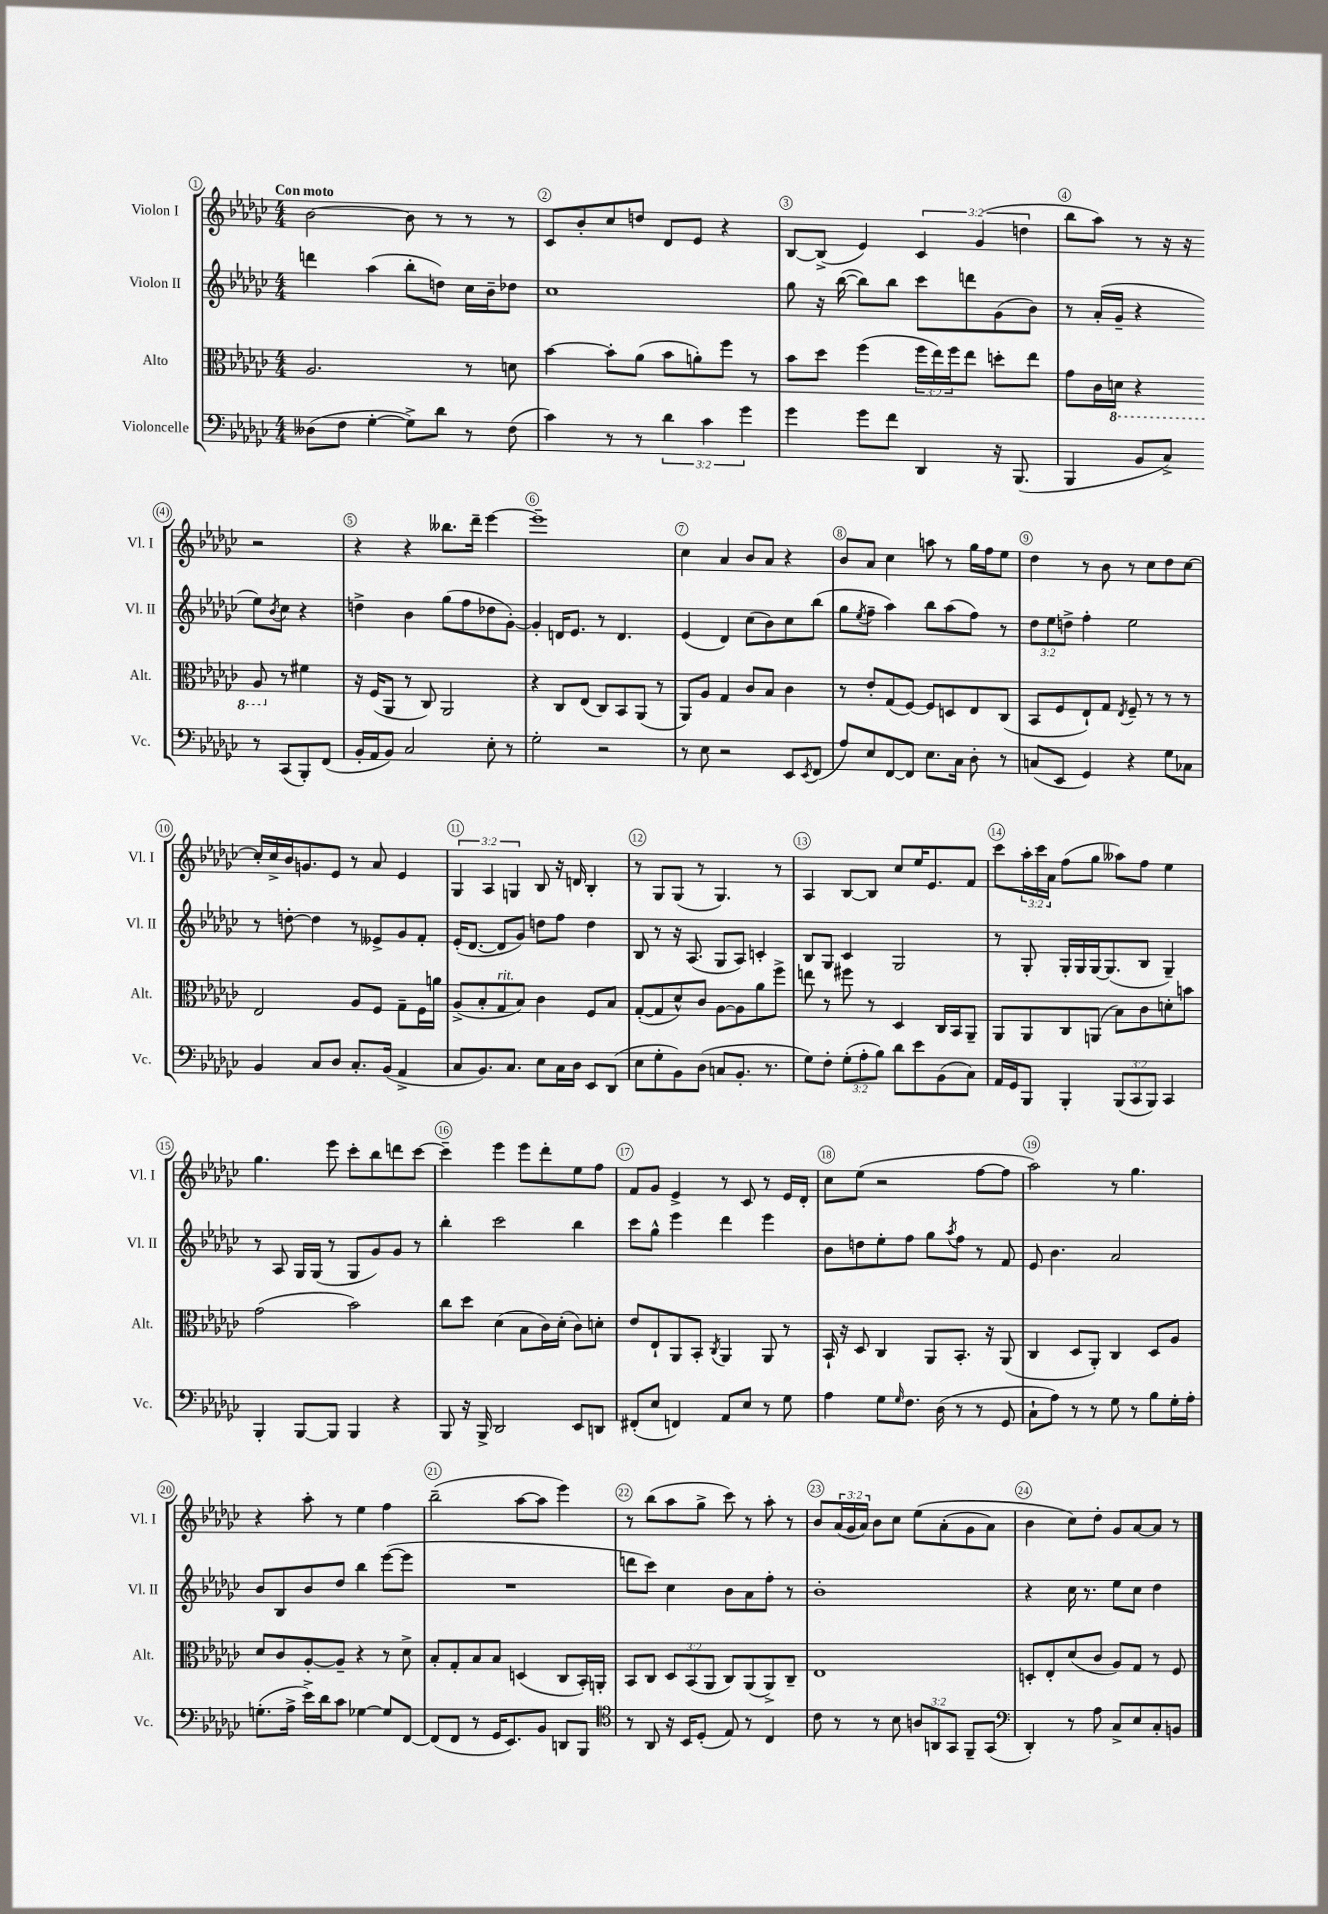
<<
\new StaffGroup <<
\new Staff = "s0" \with { instrumentName = "Violon I" shortInstrumentName = "Vl. I" } {
    \clef treble \key ges \major \numericTimeSignature \time 4/4 \override Staff.TupletNumber.text = #tuplet-number::calc-fraction-text \tempo "Con moto"
    bes'2~ bes'8 r8 r8 r8 |
    ces'8 bes'8-. ces''8 d''8 des'8 ees'8 r4 |
    bes8~ bes8->( ees'4) \tuplet 3/2 { ces'4 ges'4( d''4 } |
    bes''8 aes''8) r8 r16 r16 r2 |
    r4 r4 beses''8. des'''16-- ees'''4~ |
    ees'''1-- |
    ces''4 aes'4 bes'8 aes'8 r4 |
    bes'8 aes'8 ces''4 a''8 r8 ges''16 f''16 ees''8 |
    des''4 r8 bes'8 r8 ces''8 des''8 ces''8~ |
    ces''16-. ces''16-> bes'16 g'8. ees'8 r8 aes'8 ees'4 |
    \tuplet 3/2 { ges4 aes4 g4 } bes8 r16 d'16 bes4-. |
    r8 ges8 ges8( r8 ges4.) r8 |
    aes4 bes8~ bes8 ces''8 ees''16 ees'8. f'8 |
    ces'''8 \tuplet 3/2 { aes''16-. ces'''16 aes'16 } f''8( ges''8 aeses''8) f''8 ees''4 |
    ges''4. ees'''8 ces'''8-. bes''8 d'''8 ces'''8~ |
    ces'''4-- ees'''4 ees'''8 des'''8-. ees''8 f''8 |
    f'8 ges'8 ees'4-> r8 ces'8 r8 ees'16 des'16-. |
    ces''8 ees''8( r2 f''8~ f''8 |
    aes''2) r8 ges''4. |
    r4 aes''8-. r8 ees''4 f''4 |
    bes''2--( aes''8~ aes''8 ees'''4) |
    r8 bes''8( aes''8 ges''8-> ces'''8) r8 aes''8-. r8 |
    bes'8 \tuplet 3/2 { aes'16( ges'16 aes'16) } bes'8 ces''8 ees''8\( aes'8-.( ges'8 aes'8) |
    bes'4 ces''8\) des''8-. ges'8 aes'8~ aes'8 r8 \bar "|." |
}
\new Staff = "s1" \with { instrumentName = "Violon II" shortInstrumentName = "Vl. II" } {
    \clef treble \key ges \major \numericTimeSignature \time 4/4 \override Staff.TupletNumber.text = #tuplet-number::calc-fraction-text
    d'''4 aes''4( bes''8-. d''8) ces''16 bes'16-- des''8 |
    ces''1 |
    ges''8 r16 bes''16~( bes''8) bes''8 ces'''8 d'''8 ges'8( bes'8) |
    r8 aes'16-.( ges'16-- r4 ees''8) \acciaccatura { bes'8 } ces''8 r4 |
    d''4-> bes'4 ges''8( f''8 des''8 ges'8~-.) |
    ges'4-. d'16 ees'8. r8 d'4. |
    ees'4( des'4) ces''8( bes'8) ces''8 bes''8( |
    ges''8 \acciaccatura { ees''8 } f''8-- aes''4) bes''8 aes''8( f''8) r8 |
    \tuplet 3/2 { des''8 ees''8 d''8-> } f''4-. ees''2 |
    r8 d''8~-. d''4 r8 eeses'8-> ges'8 f'8-. |
    ees'16-.( des'8.~ des'8 ges'8) d''8 f''8 d''4 |
    bes8 r8 r16 aes8.( ges8 aes8) c'4-. |
    bes8 ges8 ces'4 ges2 |
    r8 ges8-. ges16-. ges16 ges16~ ges8.( bes8 ges4--) |
    r8 aes8 ges16 ges16( r8 ges8 ges'8) ges'8 r8 |
    bes''4-. ces'''2 bes''4 |
    ces'''8 ges''8-^ ees'''4 des'''4 ees'''4 |
    bes'8 d''8 ees''8-. f''8 ges''8 \acciaccatura { aes''8 } f''8 r8 f'8 |
    ees'8 bes'4. aes'2 |
    bes'8 bes8 bes'8 des''8 bes''4 ees'''8~( ees'''8 |
    R1 |
    d'''8 ces'''8) ces''4 bes'8 aes'8 f''8-. r8 |
    bes'1-. |
    r4 ces''16 r8. ees''8 ces''8 des''4 \bar "|." |
}
\new Staff = "s2" \with { instrumentName = "Alto" shortInstrumentName = "Alt." } {
    \clef alto \key ges \major \numericTimeSignature \time 4/4 \override Staff.TupletNumber.text = #tuplet-number::calc-fraction-text
    aes2. r8 d'8 |
    bes'4~ bes'8-. aes'8( bes'8 a'8-.) f''8 r8 |
    bes'8 des''8 f''4( \tuplet 3/2 { f''16 ees''16) f''16 } ees''8 d''8-. ees''8 |
    ges'8 ces'16 \ottava #-1 d16 r4 aes,8 \ottava #0 r8 fis'4 |
    r16 f16( aes,8 r8 ces8) aes,2 |
    r4 ces8 ees8( ces8) bes,8 aes,8( r8 |
    aes,8) aes8 ges4 ces'8 bes8 ces'4 |
    r8 ees'8-. ges8( f8~) f8 d8 ees8 ces8( |
    bes,8 f8 ees8-!) ges8 \acciaccatura { ees8 } f8-- r8 r8 r8 |
    ees2 aes8 f8 ges8-- f16 a'16 |
    aes8->( bes8-. ges8^\markup { \italic "rit." } bes8) ces'4 f8 bes8 |
    ges8~-.( ges8 des'8-^) ces'8 aes8~ aes8 aes'8 f''8-> |
    e''8 r8 fis''8 r8 des4 ces16 bes,16 aes,8-- |
    aes,8 aes,8 ces8 a,8( bes8) ces'8 d'8-. b'8 |
    ges'2( bes'2) |
    ces''8 des''8 des'4( bes8 ces'16) des'16-.( ces'8) d'8-. |
    ees'8 ees8-! aes,8 bes,8-. \acciaccatura { ces8 } aes,4 aes,8 r8 |
    bes,16-! r16 des8 ces4 aes,8 bes,8.-. r16 aes,8( |
    ces4 des8 aes,8-.) ces4 des8 aes8 |
    des'8 ces'8 aes8~-. aes8-- r4 r8 des'8-> |
    bes8-. ges8-. bes8 bes8 d4( ces8 bes,16-.) a,16-. |
    bes,8 ces8 \tuplet 3/2 { des8 bes,8( aes,8 } ces8) aes,8( aes,8->) ces8-- |
    ees1 |
    d8-. ees8-. des'8( ces'8 aes8) ges8 r8 f8 \bar "|." |
}
\new Staff = "s3" \with { instrumentName = "Violoncelle" shortInstrumentName = "Vc." } {
    \clef bass \key ges \major \numericTimeSignature \time 4/4 \override Staff.TupletNumber.text = #tuplet-number::calc-fraction-text
    deses8( f8 ges4~-. ges8->) des'8 r8 f8( |
    ces'4) r8 r8 \tuplet 3/2 { des'4 ces'4 ges'4 } |
    ges'4 ges'8 f'8 des,4 r16 bes,,8.( |
    bes,,4 bes,8 ces8->) r8 ces,8( bes,,8-.) f,8( |
    bes,16-. aes,16 bes,8) ces2 ees8-. r8 |
    ges2-. r2 |
    r8 ees8 r2 ees,8 \acciaccatura { ees,8 } f,8( |
    aes8) ees8 f,8~ f,8 ees8. ces16 des8-. r8 |
    c8( ees,8 ges,4) r4 ges8 ces8 |
    bes,4 ces8 des8 ces8.-. bes,16( aes,4-> |
    ces8 bes,8.) ces8. ees8 ces16 des16 ees,8 des,8( |
    ees8 ges8-. bes,8) des8( c8 bes,8.-. r8. |
    ges8) f8-. \tuplet 3/2 { ges8-.( aes8-. bes8) } des'8 ees'8 bes,8( ces8) |
    aes,16 ges,16 bes,,8 bes,,4-. \tuplet 3/2 { bes,,8( ces,8 bes,,8) } ces,4 |
    bes,,4-. bes,,8~ bes,,8 bes,,4 r4 |
    bes,,8 r16 bes,,16-> des,2 ees,8 d,8 |
    fis,8-.( ees8 f,4) aes,8 ees8 r8 ges8 |
    aes4 ges8 \grace { ges16 } f8. des16( r8 r8 ges,8 |
    ces8-! aes8) r8 r8 ges8 r8 bes8 ges16-. aes16-. |
    g8.-.( aes16-> ees'16->) des'16 ces'8 ges4~ ges8 f,8~ |
    f,8( f,8 r8 ges,16 ees,8.) bes,8 d,8 bes,,8 |
    \clef tenor r8 aes,8 r16 bes,16 des8-.( ees8) r8 ces4 |
    ces'8 r8 r8 bes8 \tuplet 3/2 { a8 a,8 ges,8 } f,8-- ges,8( |
    \clef bass des,4-.) r8 aes8 ces8-> ees8 ces8-. b,8 \bar "|." |
}
>>
>>
\layout { \context { \Score \override BarNumber.break-visibility = ##(#f #t #t) barNumberVisibility = #all-bar-numbers-visible \override BarNumber.stencil = #(make-stencil-circler 0.1 0.3 ly:text-interface::print) } }
